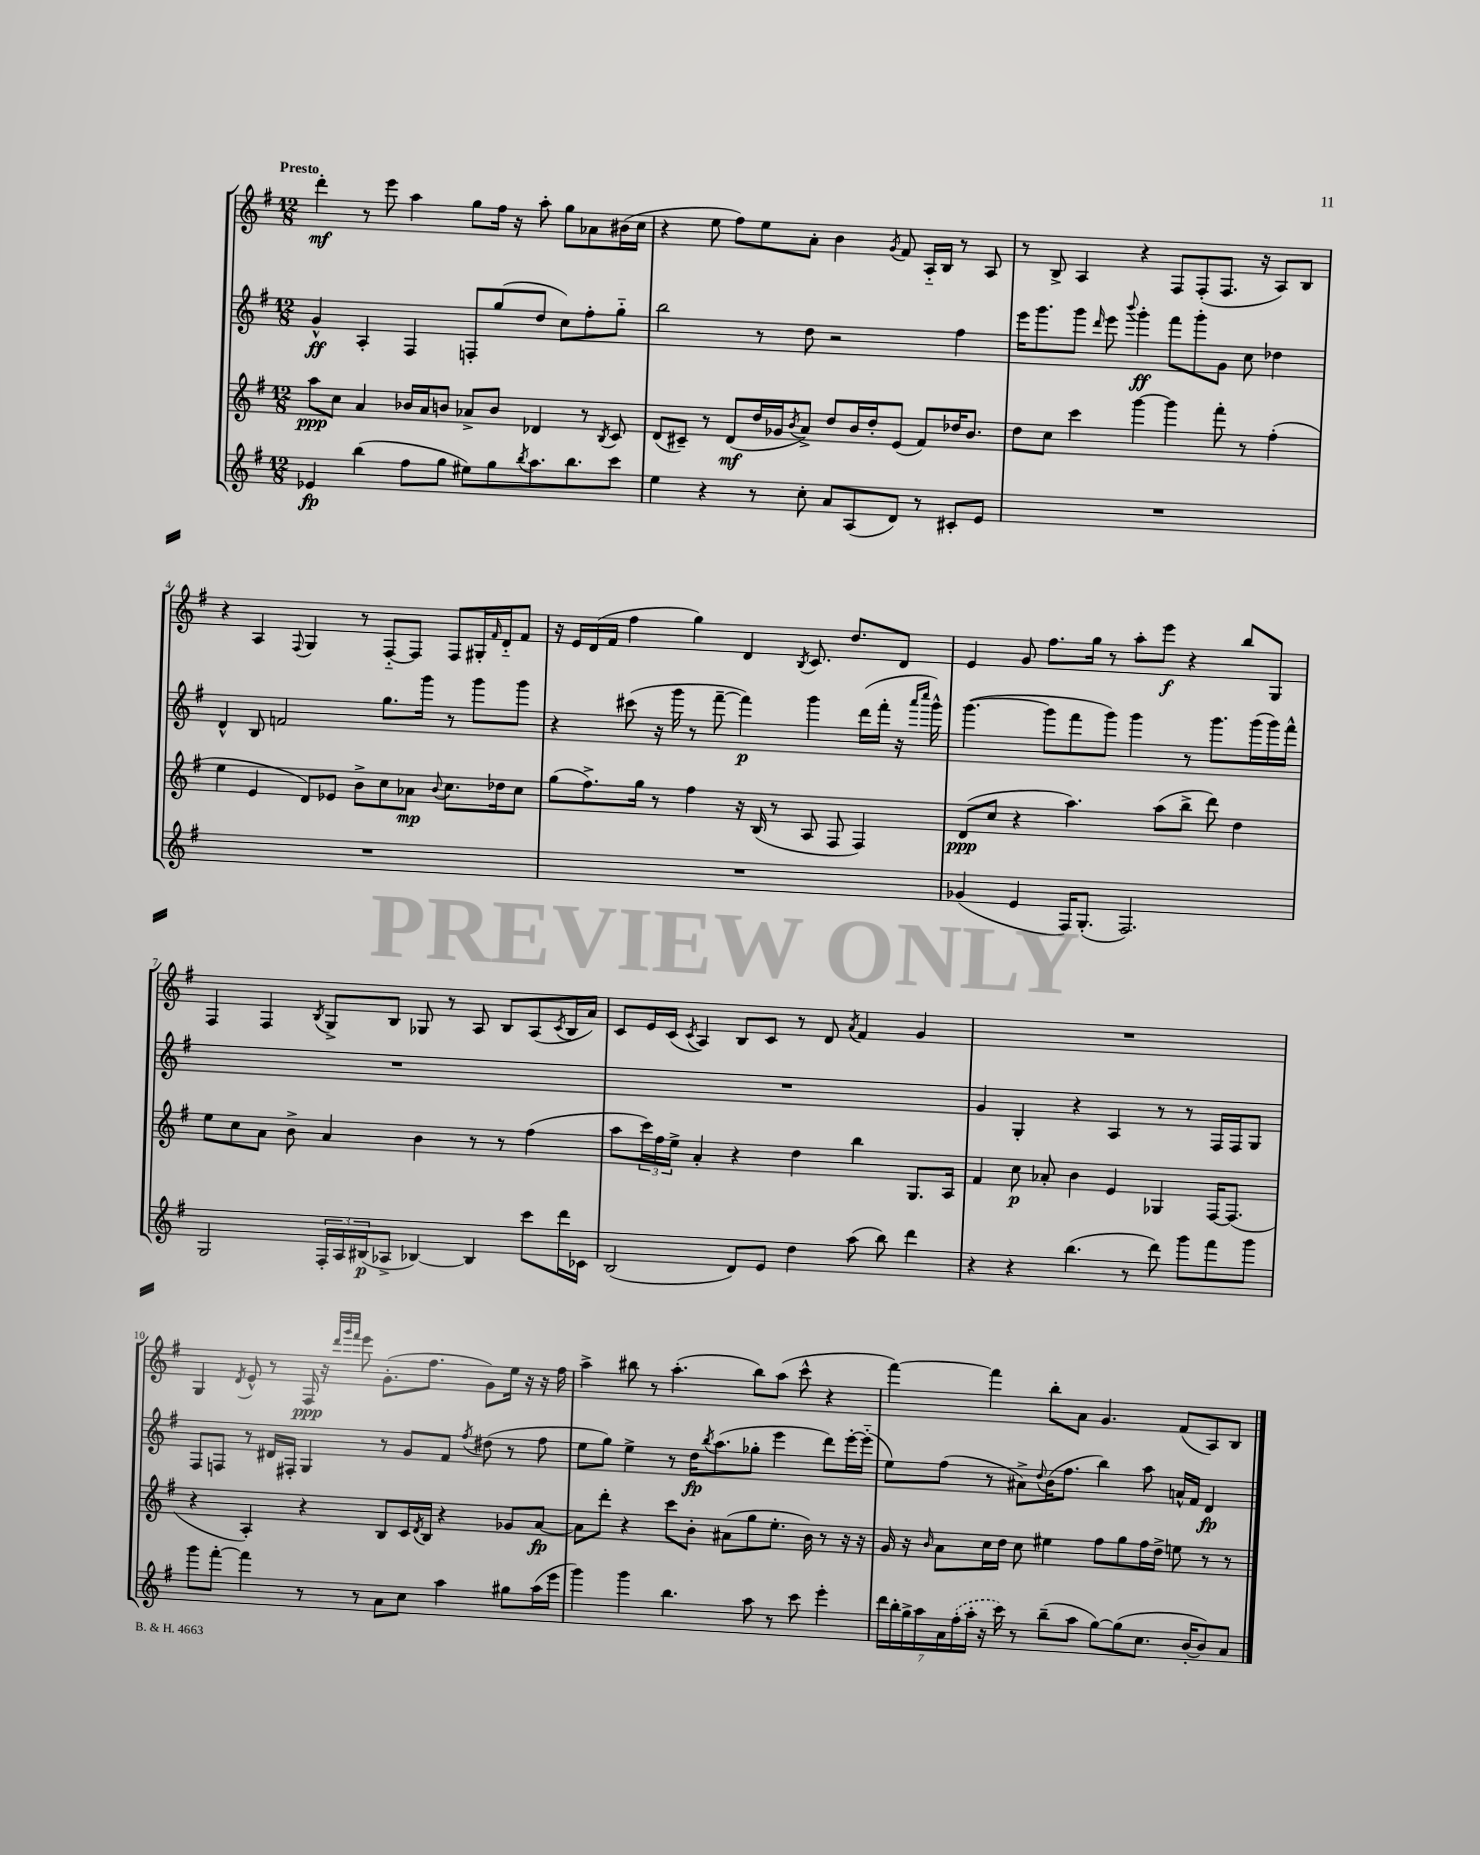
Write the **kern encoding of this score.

**kern	**dynam	**kern	**dynam	**kern	**dynam	**kern	**dynam
*part4	*part4	*part3	*part3	*part2	*part2	*part1	*part1
*staff4	*staff4	*staff3	*staff3	*staff2	*staff2	*staff1	*staff1
*clefG2	*	*clefG2	*	*clefG2	*	*clefG2	*
*k[f#]	*	*k[f#]	*	*k[f#]	*	*k[f#]	*
*M12/8	*	*M12/8	*	*M12/8	*	*M12/8	*
=1	=1	=1	=1	=1	=1	=1	=1
!	!	!	!	!	!	!LO:TX:a:B:t=Presto	!
4e-X/	fp	8aa\L	ppp	4g^^/	ff	4ddd'\	mf
.	.	8cc\J	.	.	.	.	.
(4bb\	.	4a/	.	4A'/	.	8r	.
.	.	.	.	.	.	8eee\	.
8ff#\L	.	16b-X/LL	.	4F#/	.	4aa\	.
.	.	16a/J	.	.	.	.	.
8gg\J	.	8bn/J	.	.	.	.	.
8ee#X\L)	.	8a-X^/L	.	8Fn'/L	.	8gg\L	.
8gg\	.	8b/J	.	(8gg/	.	16ff#\Jk	.
.	.	.	.	.	.	16r	.
8qbb/	.	.	.	.	.	.	.
8.aa\	.	4d-X/	.	8dd/J	.	8aa'\	.
.	.	.	.	8cc\L)	.	8gg\L	.
8.bb\	.	.	.	.	.	.	.
.	.	8r	.	8ff#'\	.	8a-X\	.
.	.	8qB/	.	.	.	.	.
8ccc\J	.	8c/	.	8gg\J	.	(16b#X\L	.
.	.	.	.	.	.	16cc\JJ	.
=2	=2	=2	=2	=2	=2	=2	=2
4ee\	.	(8d/L	.	2bb\	.	4r	.
.	.	8c#X~/J)	.	.	.	.	.
4r	.	8r	.	.	.	8ee\	.
.	.	(8d/L	mf	.	.	8ff#\L)	.
8r	.	16dd/L	.	8r	.	8ee\	.
.	.	16g-X/J	.	.	.	.	.
.	.	8qb/	.	.	.	.	.
8cc'\	.	8a^/J)	.	8dd\	.	8a'\J	.
8a/L	.	8dd/L	.	2r	.	4b\	.
(8A/	.	16b/L	.	.	.	.	.
.	.	16dd'/J	.	.	.	.	.
.	.	.	.	.	.	8qg/	.
8d/J)	.	(8e/J	.	.	.	8f#/	.
8r	.	8f#/L)	.	.	.	16A/LL	.
.	.	.	.	.	.	16B/JJ	.
8c#X'/L	.	16dd-X/K	.	4ff#\	.	8r	.
.	.	8.b/J	.	.	.	.	.
8e/J	.	.	.	.	.	8A/	.
=3	=3	=3	=3	=3	=3	=3	=3
1.r	.	8dd\L	.	16eee\KL	.	8r	.
.	.	.	.	8.ggg\	.	.	.
.	.	8cc\J	.	.	.	8B^/	.
.	.	4ccc\	.	8ggg\J	.	4A/	.
.	.	.	.	16qqddd/	.	.	.
.	.	.	.	8eee\	.	.	.
.	.	.	.	8qqbbb/	.	.	.
.	.	[4ggg\	.	4ggg'\	ff	4r	.
.	.	4ggg\]	.	8fff#\L	.	8F#/L	.
.	.	.	.	8ggg'\	.	(8F#'/	.
.	.	8fff#'\	.	8g\J	.	8.F#/J	.
.	.	8r	.	8cc\	.	.	.
.	.	.	.	.	.	16r	.
.	.	(4ff#'\	.	4dd-X\	.	8A/L)	.
.	.	.	.	.	.	8B/J	.
!!LO:LB:g=z
=4	=4	=4	=4	=4	=4	=4	=4
1.r	.	4ee\	.	4d^^/	.	4r	.
.	.	4e/	.	8B/	.	4A/	.
.	.	.	.	2fn/	.	.	.
.	.	.	.	.	.	8qqF#/	.
.	.	8d/L)	.	.	.	4G/	.
.	.	8e-X/J	.	.	.	.	.
.	.	8b^\L	.	.	.	8r	.
.	.	8cc\	.	8.gg\L	.	[8F#/L	.
.	.	8a-X\J	mp	.	.	8F#/J]	.
.	.	.	.	16ggg\Jk	.	.	.
.	.	8qqb/	.	.	.	.	.
.	.	8.cc\L	.	8r	.	8F#/L	.
.	.	.	.	8ggg\L	.	16G#X'/L	.
.	.	.	.	.	.	16qqf#/	.
.	.	16dd-X\k	.	.	.	16d/J	.
.	.	8cc\J	.	8ggg\J	.	8f#/J	.
=5	=5	=5	=5	=5	=5	=5	=5
1.r	.	(8gg\L	.	4r	.	16r	.
.	.	.	.	.	.	16e/LL	.
.	.	8.ff#^\)	.	.	.	(16d/	.
.	.	.	.	.	.	16f#/JJ	.
.	.	.	.	(8ccc#X\	.	4ff#\	.
.	.	16gg\Jk	.	.	.	.	.
.	.	8r	.	16r	.	.	.
.	.	.	.	16ggg\	.	.	.
.	.	4ff#\	.	8r	.	4gg\)	.
.	.	.	.	[8fff#~\	.	.	.
.	.	16r	.	4fff#\])	p	4d/	.
.	.	(16B/	.	.	.	.	.
.	.	8r	.	.	.	.	.
.	.	.	.	.	.	8qB/	.
.	.	8A/	.	4ggg\	.	8.c/	.
.	.	8F#/	.	.	.	.	.
.	.	.	.	.	.	8.dd/L	.
.	.	4F#/)	.	(16ddd\LL	.	.	.
.	.	.	.	16fff#'\JJ	.	.	.
.	.	.	.	16r	.	8d/J	.
.	.	.	.	16qqaaa/LL	.	.	.
.	.	.	.	16qqcccc/JJ	.	.	.
.	.	.	.	16ggg^^\)	.	.	.
=6	=6	=6	=6	=6	=6	=6	=6
(4g-X/	.	(8d/L	ppp	([4.ggg\	.	4e/	.
.	.	8cc/J	.	.	.	.	.
4e/	.	4r	.	.	.	8g/	.
.	.	.	.	8ggg\L]	.	8.ff#\L	.
16F#/KL)	.	4.aa\)	.	8fff#\	.	.	.
(8.G'/J	.	.	.	.	.	16gg\Jk	.
.	.	.	.	8ggg\J)	.	8r	.
2.F#/)	.	.	.	4ggg\	.	8aa'\L	.
.	.	(8aa\L	.	.	.	8eee\J	f
.	.	8bb^\J	.	8r	.	4r	.
.	.	8ddd\)	.	8.ggg\L	.	.	.
.	.	4dd\	.	.	.	8bb/L	.
.	.	.	.	(16ggg\L	.	.	.
.	.	.	.	16ggg\)	.	8G/J	.
.	.	.	.	16fff#^^\JJ	.	.	.
!!LO:LB:g=z
=7	=7	=7	=7	=7	=7	=7	=7
2G/	.	8ee\L	.	1.r	.	4F#/	.
.	.	8cc\	.	.	.	.	.
.	.	8a\J	.	.	.	4F#/	.
.	.	8b^\	.	.	.	.	.
.	.	.	.	.	.	8qB/	.
24F#'/LL	.	4a/	.	.	.	8G^/L	.
24A/	.	.	.	.	.	.	.
(24B#X/J	p	.	.	.	.	.	.
8A-X^/J	.	.	.	.	.	8B/J	.
[4B-X/)	.	4b\	.	.	.	8G-X/	.
.	.	.	.	.	.	8r	.
4B-/]	.	8r	.	.	.	8A/	.
.	.	8r	.	.	.	8B/L	.
8ccc\L	.	(4ff#\	.	.	.	(8A/	.
.	.	.	.	.	.	8qc/	.
16ddd\L	.	.	.	.	.	16B/L	.
16c-X\JJ	.	.	.	.	.	16a/JJ)	.
=8	=8	=8	=8	=8	=8	=8	=8
(2B/	.	8aa\L	.	1.r	.	8c/L	.
.	.	24ccc\L)	.	.	.	16e/L	.
.	.	24ff#\	.	.	.	.	.
.	.	.	.	.	.	(16c/JJ	.
.	.	24ee^\JJ	.	.	.	.	.
.	.	.	.	.	.	8qc/	.
.	.	4a'/	.	.	.	4A/)	.
8d/L)	.	4r	.	.	.	8B/L	.
8e/J	.	.	.	.	.	8c/J	.
4dd\	.	4dd\	.	.	.	8r	.
.	.	.	.	.	.	8d/	.
.	.	.	.	.	.	8qa/	.
(8aa\	.	4bb\	.	.	.	4f#/	.
8bb\)	.	.	.	.	.	.	.
4ddd\	.	8.G/L	.	.	.	4g/	.
.	.	16A/Jk	.	.	.	.	.
=9	=9	=9	=9	=9	=9	=9	=9
4r	.	4f#/	.	4g/	.	1.r	.
4r	.	8cc\	p	4G'/	.	.	.
.	.	8a-X'/	.	.	.	.	.
(4.bb\	.	4b\	.	4r	.	.	.
.	.	4e/	.	4A/	.	.	.
8r	.	.	.	.	.	.	.
8ddd\)	.	4G-X/	.	8r	.	.	.
8ggg\L	.	.	.	8r	.	.	.
8fff#\	.	[16F#/KL	.	16F#/LL	.	.	.
.	.	(8.F#/J]	.	16F#/J	.	.	.
8ggg\J	.	.	.	8G/J	.	.	.
!!LO:LB:g=z
=10	=10	=10	=10	=10	=10	=10	=10
8ggg\L	.	4r	.	8F#/L	.	4G/	.
[8fff#'\J	.	.	.	8Fn/J	.	.	.
.	.	.	.	.	.	8qd/	.
4fff#\]	.	4A'/)	.	8r	.	8e^^/	.
.	.	.	.	16d#X/LL	.	8r	.
.	.	.	.	16F#X'/JJ	.	.	.
8r	.	4r	.	4G/	.	16F#/	ppp
.	.	.	.	.	.	16r	.
.	.	.	.	.	.	32qqddd/LLL	.
.	.	.	.	.	.	32qqggg/	.
.	.	.	.	.	.	32qqfff#/JJJ	.
8r	.	.	.	.	.	8eee\	.
8a\L	.	8B/L	.	8r	.	(8.g'\L	.
8cc\J	.	16c/L	.	8g/L	.	.	.
.	.	8qd/	.	.	.	.	.
.	.	16B/JJ	.	.	.	8.ff#\J	.
4aa\	.	4r	.	8f#/J	.	.	.
.	.	.	.	8qff#/	.	.	.
.	.	.	.	(8dd#X\	.	8g\L)	.
8gg#X\L	.	8g-X/L	.	8r	.	16ee\Jk	.
.	.	.	.	.	.	16r	.
(16aa\L	.	[8a/J	fp	8ff#\	.	16r	.
16eee\JJ	.	.	.	.	.	16ff#\	.
=11	=11	=11	=11	=11	=11	=11	=11
4ggg\)	.	8a\L]	.	8ee\L	.	4aa^\	.
.	.	8ddd'\J	.	8gg\J)	.	.	.
4ggg\	.	4r	.	4ee^\	.	8bb#X\	.
.	.	.	.	.	.	8r	.
4.bb\	.	8ccc\L	.	8r	.	(4.aa'\	.
.	.	8b'\J	.	16dd\KL	fp	.	.
.	.	.	.	8qbb/	.	.	.
.	.	.	.	(8.aa\	.	.	.
.	.	(8a#X\L	.	.	.	.	.
8aa\	.	8gg\	.	8gg-X'\J	.	8bb#\L)	.
8r	.	8.ee'\J	.	4eee\	.	(8aa\J	.
8ccc\	.	.	.	.	.	8ccc^^\	.
.	.	16b\)	.	.	.	.	.
4eee'\	.	8r	.	8ddd\L)	.	4r	.
.	.	16r	.	[16eee'\L	.	.	.
.	.	16r	.	(16eee\JJ]	.	.	.
=12	=12	=12	=12	=12	=12	=12	=12
28ddd\LL	.	16g/	.	8ee\L)	.	[4fff#\)	.
28bb'\	.	.	.	.	.	.	.
.	.	16r	.	.	.	.	.
28gg^\	.	.	.	.	.	.	.
28aa\	.	.	.	.	.	.	.
.	.	16qqb/	.	.	.	.	.
.	.	8a\L	.	(8ff#\J	.	.	.
28a\	.	.	.	.	.	.	.
(28ff#'\	.	.	.	.	.	.	.
28aa'\JJ	.	.	.	.	.	.	.
16r	.	16cc\L	.	8r	.	4fff#\]	.
16ccc\)	.	16dd\JJ	.	.	.	.	.
8r	.	8cc\	.	8a#X^\L)	.	.	.
.	.	.	.	8qqdd/	.	.	.
(8bb~\L	.	4ee#X\	.	(16b\K	.	8bb'\L	.
.	.	.	.	8.ff#\J	.	.	.
8aa\J	.	.	.	.	.	8a\J	.
[8gg\L)	.	8ff#\L	.	4bb\)	.	4.g/	.
(8gg\]	.	8gg\	.	.	.	.	.
8.cc\J	.	16ff#\L	.	8aa\	.	.	.
.	.	16dd^\JJ	.	.	.	.	.
.	.	8een\	.	16an^^/LL	.	(8f#/L	.
[16b'/KL	.	.	.	16f#/JJ	.	.	.
8b/])	.	8r	.	4d/	fp	8A/)	.
8a/J	.	8r	.	.	.	8B/J	.
==	==	==	==	==	==	==	==
*-	*-	*-	*-	*-	*-	*-	*-
